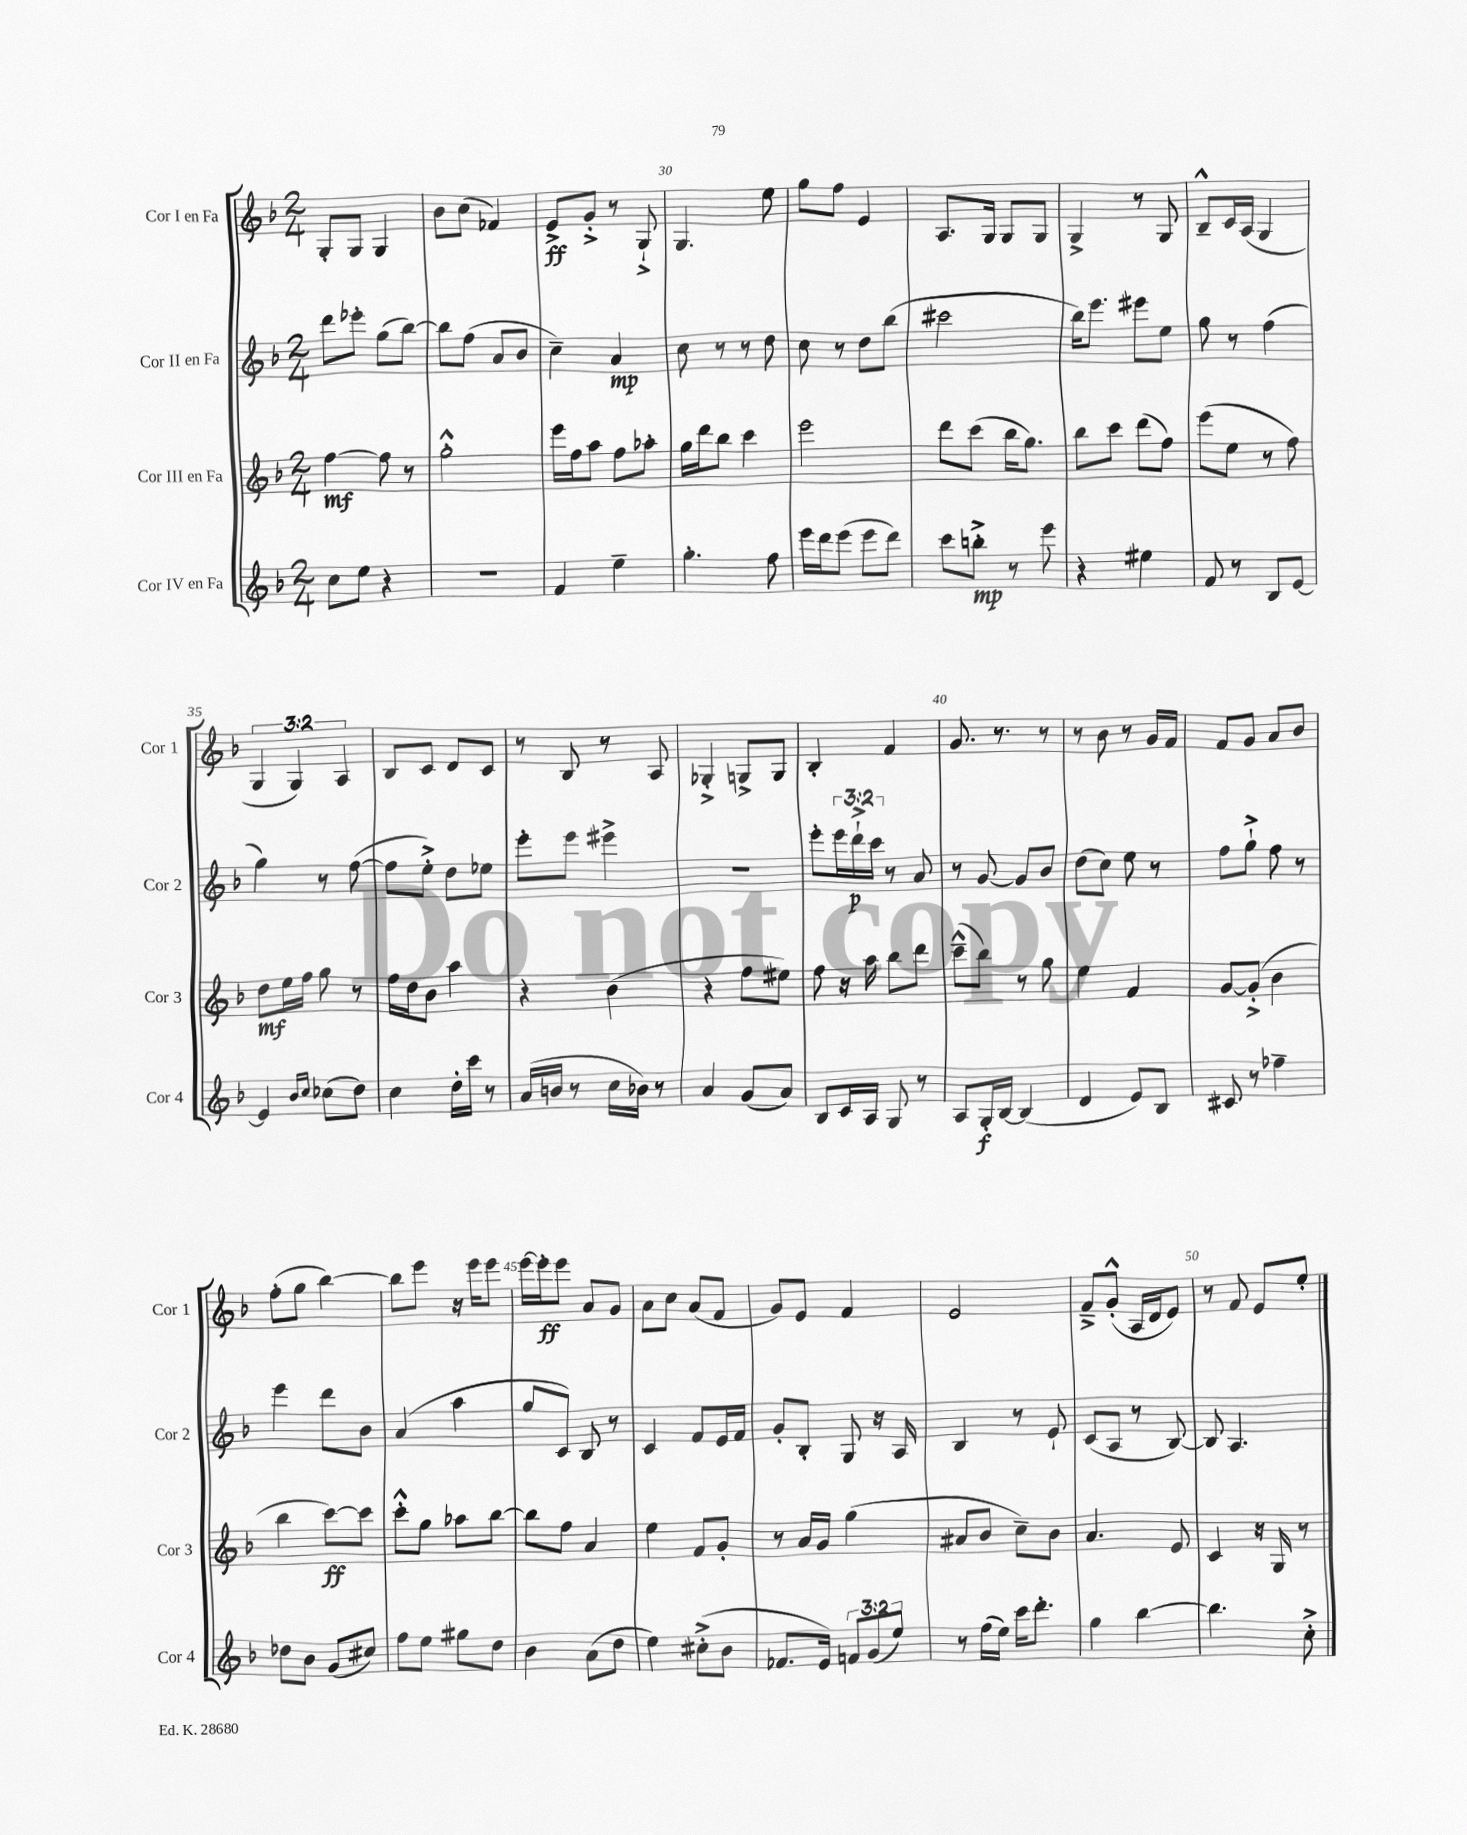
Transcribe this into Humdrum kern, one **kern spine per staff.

**kern	**dynam	**kern	**dynam	**kern	**dynam	**kern	**dynam
*part4	*part4	*part3	*part3	*part2	*part2	*part1	*part1
*staff4	*staff4	*staff3	*staff3	*staff2	*staff2	*staff1	*staff1
*I"Cor IV en Fa	*	*I"Cor III en Fa	*	*I"Cor II en Fa	*	*I"Cor I en Fa	*
*I'Cor 4	*	*I'Cor 3	*	*I'Cor 2	*	*I'Cor 1	*
*clefG2	*	*clefG2	*	*clefG2	*	*clefG2	*
*k[b-]	*	*k[b-]	*	*k[b-]	*	*k[b-]	*
*M2/4	*	*M2/4	*	*M2/4	*	*M2/4	*
=27	=27	=27	=27	=27	=27	=27	=27
8cc\L	.	[4ff\	mf	8ddd\L	.	8G'/L	.
8ee\J	.	.	.	8eee-X'\J	.	8G/J	.
4r	.	8ff\]	.	(8gg\L	.	4G/	.
.	.	8r	.	[8bb-\J)	.	.	.
=28	=28	=28	=28	=28	=28	=28	=28
2r	.	2gg'^^\	.	8bb-\L]	.	8b-\L	.
.	.	.	.	(8ff\J	.	(8cc\J	.
.	.	.	.	8a/L	.	4f-X/)	.
.	.	.	.	8b-/J	.	.	.
=29	=29	=29	=29	=29	=29	=29	=29
4f/	.	16eee\LL	.	4cc~\)	.	8e^/L	ff
.	.	16ff\J	.	.	.	.	.
.	.	8aa\J	.	.	.	8g'^/J	.
4ee~\	.	8ff\L	.	4a/	mp	8r	.
.	.	8aa-X'\J	.	.	.	8G`^/	.
=30	=30	=30	=30	=30	=30	=30	=30
4.gg'\	.	16gg\LL	.	8cc\	.	4.G/	.
.	.	16ddd\J	.	.	.	.	.
.	.	8bb-\J	.	8r	.	.	.
.	.	4ccc\	.	8r	.	.	.
8ff\	.	.	.	8dd\	.	8ee\	.
=31	=31	=31	=31	=31	=31	=31	=31
16eee\LL	.	2eee\	.	8cc\	.	8gg\L	.
16ddd\J	.	.	.	.	.	.	.
(8eee\J	.	.	.	8r	.	8ff\J	.
8eee\L	.	.	.	8dd\L	.	4e/	.
8ddd\J)	.	.	.	(8bb-\J	.	.	.
=32	=32	=32	=32	=32	=32	=32	=32
8ccc\L	.	8ddd\L	.	2ccc#X\	.	8.A/L	.
8bbn'^\J	mp	(8ccc\J	.	.	.	.	.
.	.	.	.	.	.	16G/Jk	.
8r	.	16bb-\KL	.	.	.	8G/L	.
.	.	8.gg\J)	.	.	.	.	.
8eee\	.	.	.	.	.	8G/J	.
=33	=33	=33	=33	=33	=33	=33	=33
4r	.	8bb-\L	.	16bb-\KL)	.	4G^/	.
.	.	.	.	8.eee\J	.	.	.
.	.	8ccc\J	.	.	.	.	.
4ee#X\	.	(8ddd\L	.	8eee#X\L	.	8r	.
.	.	8ff\J)	.	8ee\J	.	8G/	.
=34	=34	=34	=34	=34	=34	=34	=34
8f/	.	(8eee\L	.	8gg\	.	8B-~^^/L	.
8r	.	8ee\J	.	8r	.	16c/L	.
.	.	.	.	.	.	(16A/JJ	.
8B-/L	.	8r	.	(4ff\	.	4G/	.
[8e/J	.	8ff\)	.	.	.	.	.
!!LO:LB:g=z
=35	=35	=35	=35	=35	=35	=35	=35
4e/]	.	8dd\L	mf	4gg\)	.	6G/	.
.	.	16ee\L	.	.	.	.	.
.	.	.	.	.	.	6G/)	.
.	.	16ff\JJ	.	.	.	.	.
16qqb-/LL	.	.	.	.	.	.	.
16qqcc/JJ	.	.	.	.	.	.	.
(8cc-X\L	.	8gg\	.	8r	.	.	.
.	.	.	.	.	.	6A/	.
8dd\J)	.	8r	.	([8ff\	.	.	.
=36	=36	=36	=36	=36	=36	=36	=36
4cc\	.	16ff\LL	.	8ff\L]	.	8B-/L	.
.	.	16dd\J	.	.	.	.	.
.	.	8b-\J	.	8ee'^\J)	.	8c/J	.
16dd'\LL	.	4aa\	.	8dd\L	.	8d/L	.
16ccc\JJ	.	.	.	.	.	.	.
8r	.	.	.	8ee-X\J	.	8c/J	.
=37	=37	=37	=37	=37	=37	=37	=37
(16a/LL	.	4r	.	8eee'\L	.	8r	.
16bn/JJ	.	.	.	.	.	.	.
8r	.	.	.	8eee\J	.	8B-/	.
16cc\LL	.	(4b-\	.	4eee#X^\	.	8r	.
16b-X\JJ)	.	.	.	.	.	.	.
8r	.	.	.	.	.	8A/	.
=38	=38	=38	=38	=38	=38	=38	=38
4a/	.	4r	.	2r	.	4G-X'^/	.
(8g/L	.	8ff\L	.	.	.	8Gn^/L	.
8a/J)	.	8ee#X\J)	.	.	.	8G/J	.
=39	=39	=39	=39	=39	=39	=39	=39
8B-/L	.	8ff\	.	8eee'\L	.	4B-'/	.
16c/L	.	16r	.	24eee\L	.	.	.
.	.	.	.	24ddd`^\	p	.	.
16A/JJ	.	16aa\	.	.	.	.	.
.	.	.	.	24ccc\JJ	.	.	.
8G/	.	8bb-\L	.	8r	.	4f/	.
8r	.	8ddd\J	.	8a/	.	.	.
=40	=40	=40	=40	=40	=40	=40	=40
8A/L	.	(8ccc~^^\L	.	8r	.	8.g/	.
16G'/L	f	8bb-\J)	.	[8g/	.	.	.
[16B-/JJ	.	.	.	.	.	8.r	.
(4B-/]	.	8r	.	8g/L]	.	.	.
.	.	8gg\	.	8b-/J	.	8r	.
=41	=41	=41	=41	=41	=41	=41	=41
4d/	.	4ee\	.	(8dd\L	.	8r	.
.	.	.	.	8cc\J)	.	8b-\	.
8e/L)	.	4f/	.	8ee\	.	8r	.
8B-/J	.	.	.	8r	.	16g/LL	.
.	.	.	.	.	.	16f/JJ	.
=42	=42	=42	=42	=42	=42	=42	=42
8c#X/	.	[8g/L	.	8ff\L	.	8f/L	.
8r	.	(8g'^/J]	.	8gg`^\J	.	8g/J	.
4ff-X~\	.	4b-\	.	8ff\	.	8a/L	.
.	.	.	.	8r	.	8b-/J	.
!!LO:LB:g=z
=43	=43	=43	=43	=43	=43	=43	=43
8dd-X\L	.	4bb-\	.	4eee\	.	(8ff'\L	.
8b-\J	.	.	.	.	.	8gg\J	.
(8g/L	.	[8ccc\L)	ff	8ddd\L	.	[4bb-\)	.
8cc#X/J)	.	8ccc\J]	.	8b-\J	.	.	.
=44	=44	=44	=44	=44	=44	=44	=44
8ff\L	.	8ccc'^^\L	.	(4a/	.	8bb-\L]	.
8ee\J	.	8gg\J	.	.	.	8eee\J	.
8gg#X\L	.	8aa-X\L	.	4aa\	.	16r	.
.	.	.	.	.	.	16eee\KL	.
8dd\J	.	[8bb-\J	.	.	.	8eee\J	.
=45	=45	=45	=45	=45	=45	=45	=45
4b-\	.	8bb-\L]	.	8gg/L	.	[16eee\LL	.
.	.	.	.	.	.	16eee'\J]	ff
.	.	8ff\J	.	8c/J)	.	8eee\J	.
(8a\L	.	4a/	.	8B-/	.	8a/L	.
8dd\J	.	.	.	8r	.	8g/J	.
=46	=46	=46	=46	=46	=46	=46	=46
4ee\)	.	4ee\	.	4c/	.	8a\L	.
.	.	.	.	.	.	8cc\J	.
(8cc#X'^\L	.	8f/L	.	8f/L	.	(8a/L	.
8b-\J	.	8g'/J	.	16e/L	.	8f/J	.
.	.	.	.	16f/JJ	.	.	.
=47	=47	=47	=47	=47	=47	=47	=47
8.f-X/L	.	8r	.	8g'/L	.	8g/L)	.
.	.	16a/LL	.	8B-'/J	.	8e/J	.
16e/Jk)	.	16g/JJ	.	.	.	.	.
12fn/L	.	(4gg\	.	8G/	.	4f/	.
(12g/	.	.	.	.	.	.	.
.	.	.	.	16r	.	.	.
12ee/J)	.	.	.	.	.	.	.
.	.	.	.	16A/	.	.	.
=48	=48	=48	=48	=48	=48	=48	=48
8r	.	8a#X/L	.	4B-/	.	2e/	.
(16ff\LL	.	8b-/J	.	.	.	.	.
16ee\JJ)	.	.	.	.	.	.	.
16ccc\KL	.	8cc~\L)	.	8r	.	.	.
8.ddd'\J	.	.	.	.	.	.	.
.	.	8b-\J	.	8e`/	.	.	.
=49	=49	=49	=49	=49	=49	=49	=49
4gg\	.	4.a/	.	(8c/L	.	8f~^/L	.
.	.	.	.	8A/J	.	(8g'^^/J	.
[4bb-\	.	.	.	8r	.	16A/LL	.
.	.	.	.	.	.	16d/J	.
.	.	8e/	.	[8B-/)	.	8e/J)	.
=50	=50	=50	=50	=50	=50	=50	=50
4.bb-\]	.	4c/	.	8B-/]	.	8r	.
.	.	.	.	4.A/	.	8f/	.
.	.	16r	.	.	.	8e/L	.
.	.	16G/	.	.	.	.	.
8cc'^\	.	8r	.	.	.	8ee'/J	.
==	==	==	==	==	==	==	==
*-	*-	*-	*-	*-	*-	*-	*-
